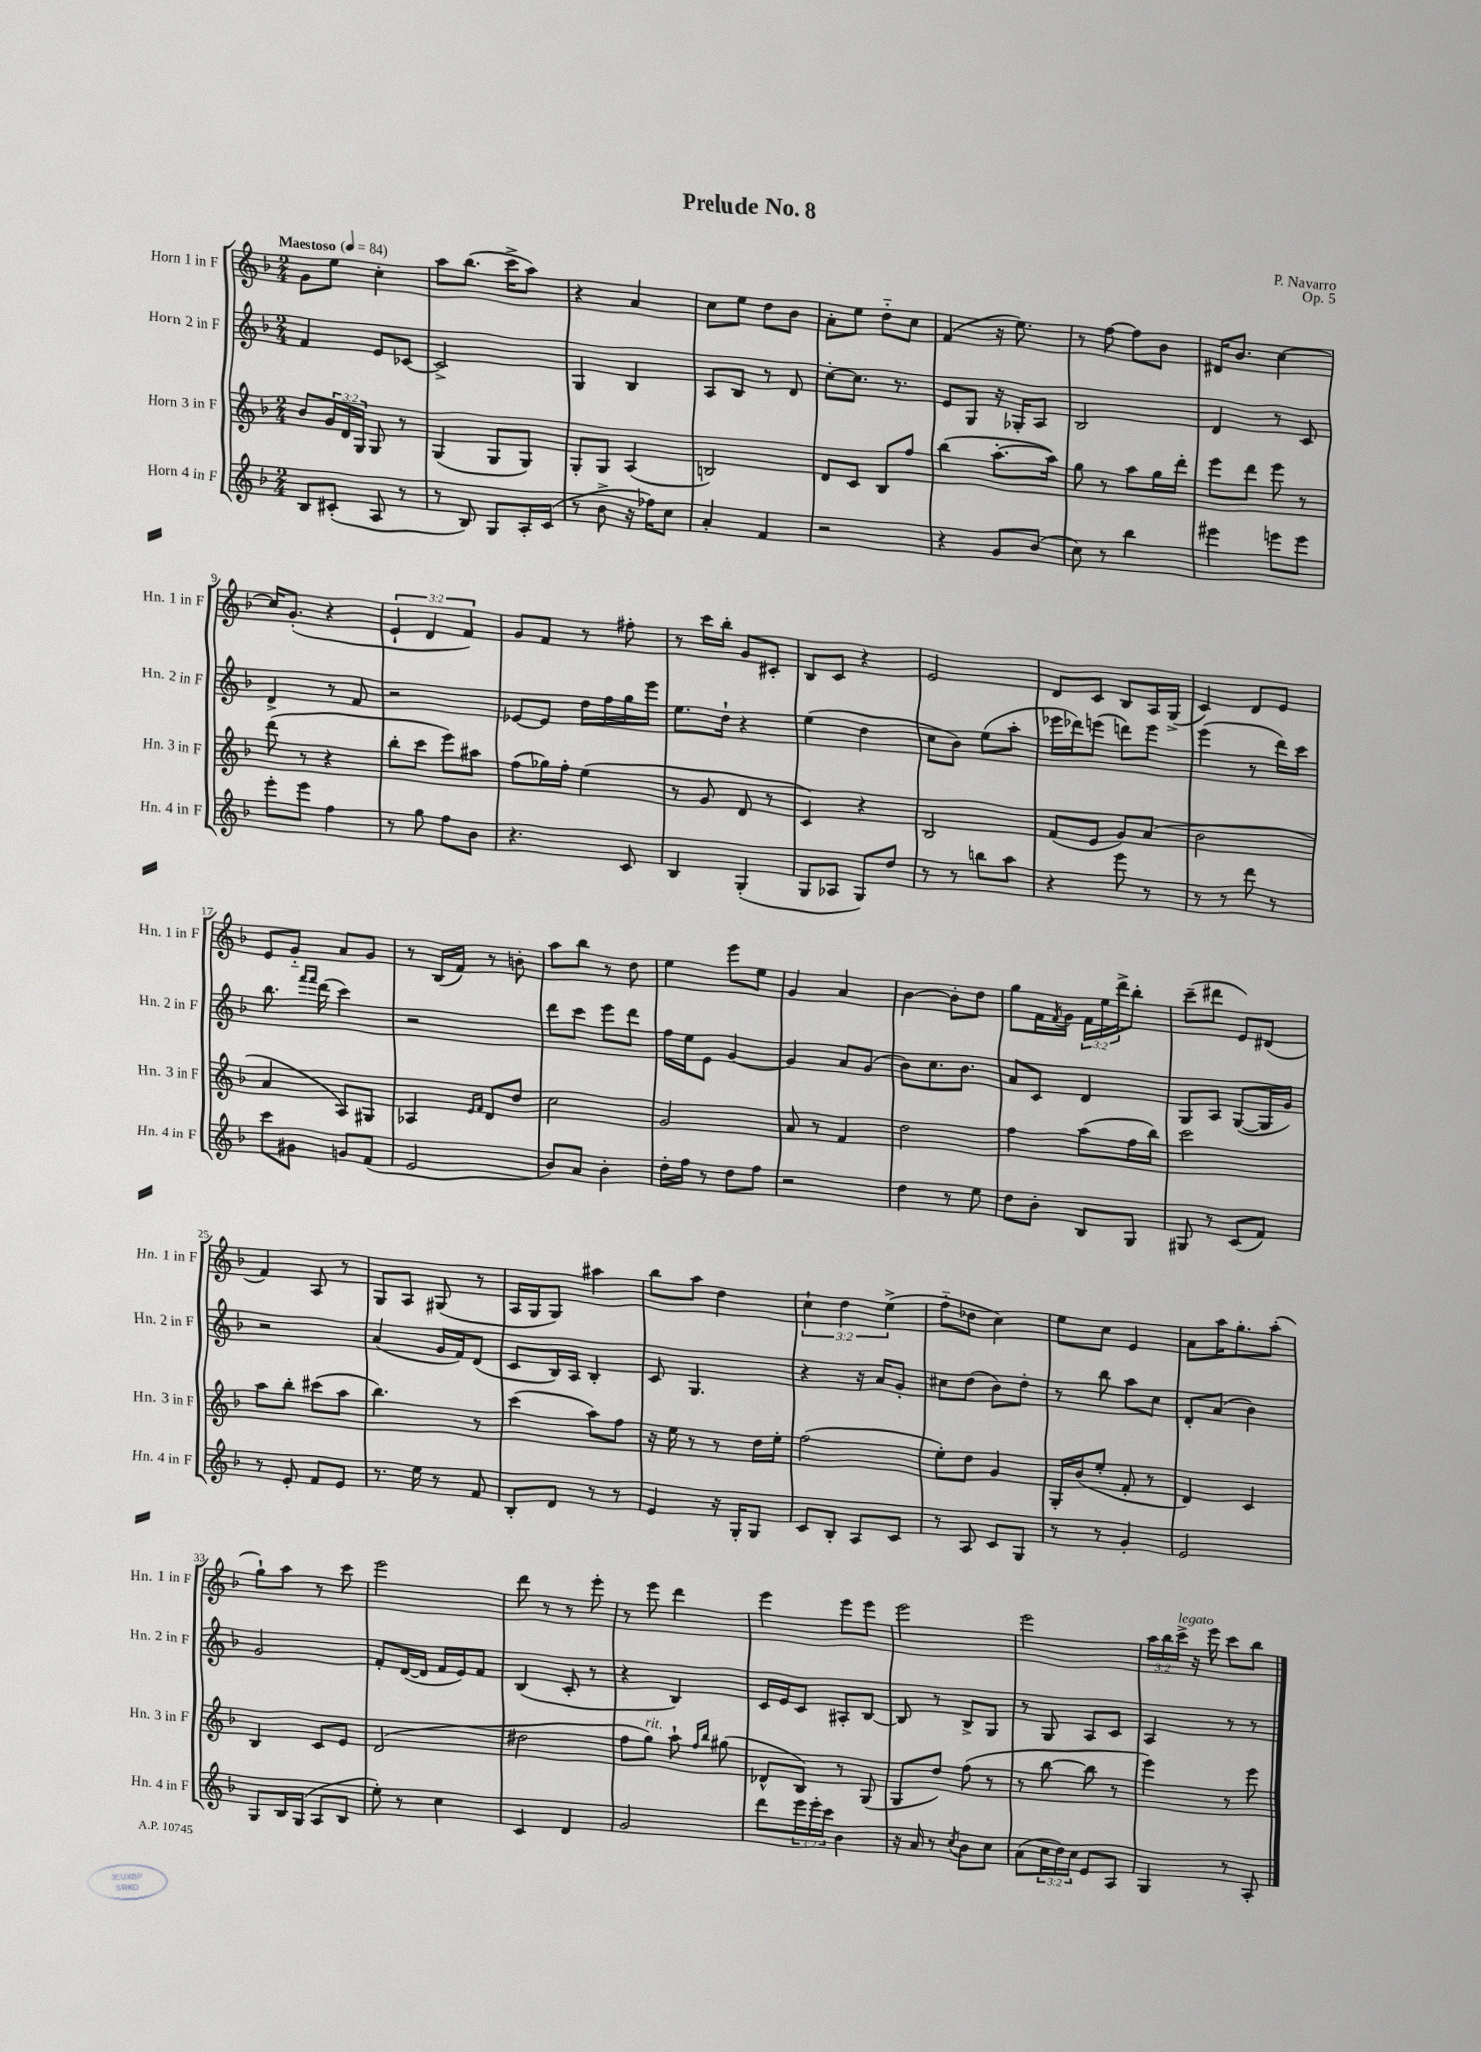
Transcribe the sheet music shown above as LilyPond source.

\header { title = "Prelude No. 8" composer = "P. Navarro" opus = "Op. 5" }
<<
\new StaffGroup <<
\new Staff = "s0" \with { instrumentName = "Horn 1 in F" shortInstrumentName = "Hn. 1 in F" } {
    \clef treble \key f \major \numericTimeSignature \time 2/4 \override Staff.TupletNumber.text = #tuplet-number::calc-fraction-text \tempo "Maestoso" 4 = 84
    g'8 e''8 c''4-. |
    a''8 bes''8.( c'''16-> a''8) |
    r4 a'4 |
    c''8 e''8 d''8 bes'8 |
    a'8-. e''8 d''8-_ c''8 |
    f'4( r16 e''8.) |
    r8 f''8~ f''8 bes'8 |
    dis'16 bes'8. c''4~ |
    c''16 g'8.-.( r4 |
    \tuplet 3/2 { e'4-! d'4 f'4) } |
    g'8 f'8 r8 fis''8-. |
    r8 c'''16 bes''16-. g'8 cis'8-. |
    bes8 c'8 r4 |
    e'2 |
    d'8 c'8 bes8 a16 g16->( |
    c'4) d'8 e'8 |
    e'8 g'8-_ a'8 g'8 |
    r8 bes16( f'16) r8 b'8-. |
    a''8 bes''8 r8 d''8 |
    e''4 e'''8 e''8 |
    g'4 a'4 |
    bes'4~ bes'8-. d''8 |
    g''8 f'16 \acciaccatura { f'8 } g'16 \tuplet 3/2 { f'16 e''16 d'''16-> } bes''8-. |
    c'''8--( dis'''8 e'8) dis'8( |
    f'4) a8 r8 |
    g8 a8 gis8( r8 |
    a16 g16 g8) ais''4 |
    bes''8 a''8 d''4 |
    \tuplet 3/2 { c''4-! d''4 e''4->( } |
    f''8-_ des''8 c''4) |
    e''8 c''8 e'4 |
    a'8 a''16 g''8.-. a''8-.( |
    g''8-!) a''8 r8 c'''8 |
    e'''2 |
    d'''8 r8 r8 e'''8-. |
    r8 e'''8 d'''4 |
    e'''4 e'''8 e'''8 |
    e'''2 |
    e'''2 |
    \tuplet 3/2 { a''16 bes''16 c'''16->^\markup { \italic "legato" } } r16 e'''16 c'''8 bes''8 \bar "|." |
}
\new Staff = "s1" \with { instrumentName = "Horn 2 in F" shortInstrumentName = "Hn. 2 in F" } {
    \clef treble \key f \major \numericTimeSignature \time 2/4
    f'4 e'8 ces'8~ |
    ces'2-> |
    g4 bes4 |
    a8 bes8 r8 d'8 |
    c''8~-. c''8. r8. |
    e'8 g8 r16 ges16-. a8 |
    bes2 |
    d'4 r8 c'8 |
    d'4-> r8 f'8 |
    r2 |
    ees'8~ ees'8 d''16 f''16 g''16 e'''16 |
    e''8. d''16-! r4 |
    e''4( d''4 |
    c''8 bes'8) e''8( a''8-. |
    ees'''16 des'''16) e'''8( d'''8) e'''8 |
    e'''4( r8 d'''16) c'''16 |
    bes''8. \grace { f'''16 f'''16 } d'''16( c'''4) |
    r2 |
    d'''8 c'''8 e'''8 d'''8 |
    f''16 e''16 e'8 g'4~ |
    g'4 a'8 g'8( |
    bes'8) c''8. bes'8. |
    a'8 c'8 d'4 |
    g8 a8 g8~( g16 g'16) |
    r2 |
    a'4( g'16 f'16) d'8( |
    c'8 bes16) a16 bes4-. |
    c'8 g4. |
    r4 r16 a'16 g'8-. |
    cis''8 d''8( bes'8) d''8-. |
    r8 bes''8 a''8 c''8 |
    d'8-. a'8( bes'4) |
    g'2 |
    f'8-. d'16~( d'16 f'16 e'16) f'8 |
    bes4( c'8-. r8 |
    r4 bes4) |
    c'16 e'16 c'8 ais8-. bes8~ |
    bes8 r8 bes8-> g8 |
    r8 g8 a8 c'8 |
    a4 r8 r8 \bar "|." |
}
\new Staff = "s2" \with { instrumentName = "Horn 3 in F" shortInstrumentName = "Hn. 3 in F" } {
    \clef treble \key f \major \numericTimeSignature \time 2/4 \override Staff.TupletNumber.text = #tuplet-number::calc-fraction-text
    bes'8 \tuplet 3/2 { g'16 d'16 g16 } g8 r8 |
    g4( g8 g8) |
    g8-. g8 a4( |
    b2) |
    d'8 c'8 bes8 f''8 |
    bes''4( a''8.~-. a''16) |
    g''8 r8 a''8 g''16 d'''16-. |
    e'''8 d'''8 e'''8 r8 |
    d'''8( r8 r4 |
    bes''8-. c'''8 e'''8) ais''8 |
    f''8( ges''16) f''16-. e''4( |
    r8 g'8 d'8 r8 |
    c'4) r4 |
    bes2 |
    f'8( e'8 g'8) a'8( |
    bes'2 |
    a'4 a8) gis8 |
    aes4 \grace { e'16 f'16 } d'8 d''8 |
    c''2 |
    g'2 |
    a'8 r8 f'4 |
    d''2 |
    f''4 a''8( f''16 bes''16) |
    c'''2 |
    a''8 bes''8-. cis'''8( a''8 |
    bes''4.) r8 |
    c'''4( a''8) f''8 |
    r16 e''16 r8 r8 d''16 e''16-. |
    f''2( |
    e''8-.) d''8 g'4 |
    g16-. bes'16( e''8-. f'8-. r8 |
    d'4) c'4 |
    bes4 c'8 e'8 |
    d'2( |
    dis''2 |
    f''8 g''8^\markup { \italic "rit." }) a''8-! \grace { f''16 bes''16 } gis''8( |
    des'8-^ bes8) r8 g8( |
    g8 d''8) f''8( r8 |
    r8 bes''8~ bes''8 r8 |
    e'''4) r8 e'''8 \bar "|." |
}
\new Staff = "s3" \with { instrumentName = "Horn 4 in F" shortInstrumentName = "Hn. 4 in F" } {
    \clef treble \key f \major \numericTimeSignature \time 2/4 \override Staff.TupletNumber.text = #tuplet-number::calc-fraction-text
    bes8 cis'8-.( a8 r8 |
    r8 bes8) g8 a16-. c'16( |
    r8 bes'8-> r16 fes''16) c''8 |
    a'4-. f'4 |
    r2 |
    r4 g'8 bes'8( |
    c''8) r8 bes''4 |
    eis'''4 e'''8 e'''8 |
    e'''8-. e'''8 f''4 |
    r8 g''8 f''8 bes'8 |
    r4. c'8 |
    bes4 g4-.( |
    g8 aes8 g8) d''8 |
    r8 r8 b''8 a''8 |
    r4 e'''8 r8 |
    r8 r8 d'''8 r8 |
    c'''8 gis'8 g'8 f'8( |
    e'2 |
    bes'8) a'8 bes'4-. |
    d''16-. f''16 r8 d''8 f''8 |
    r2 |
    d''4 r8 e''8 |
    d''8 bes'8-. bes8 g8 |
    gis8 r8 c'8( f'8) |
    r8 e'8-. f'8 e'8 |
    r8. e''16 r8 f'8 |
    bes8-. d'8 r8 r8 |
    e'4 r16 g16-. g8 |
    c'8 bes8-. a8 c'8 |
    r8 a8 c'8 g8 |
    r8 r8 g'4-. |
    e'2 |
    g8 bes16 g16( a8 bes8 |
    e''8-.) r8 c''4 |
    c'4 d'4 |
    g'2 |
    d'''8 \tuplet 3/2 { e'''16 e'''16-. c'''16 } bes'4 |
    r16 a'16 r8 \acciaccatura { c''8 } bes'8 c''8 |
    a'8( \tuplet 3/2 { c''16 d''16) c''16 } e'8 a8 |
    g4 r8 a8-. \bar "|." |
}
>>
>>
